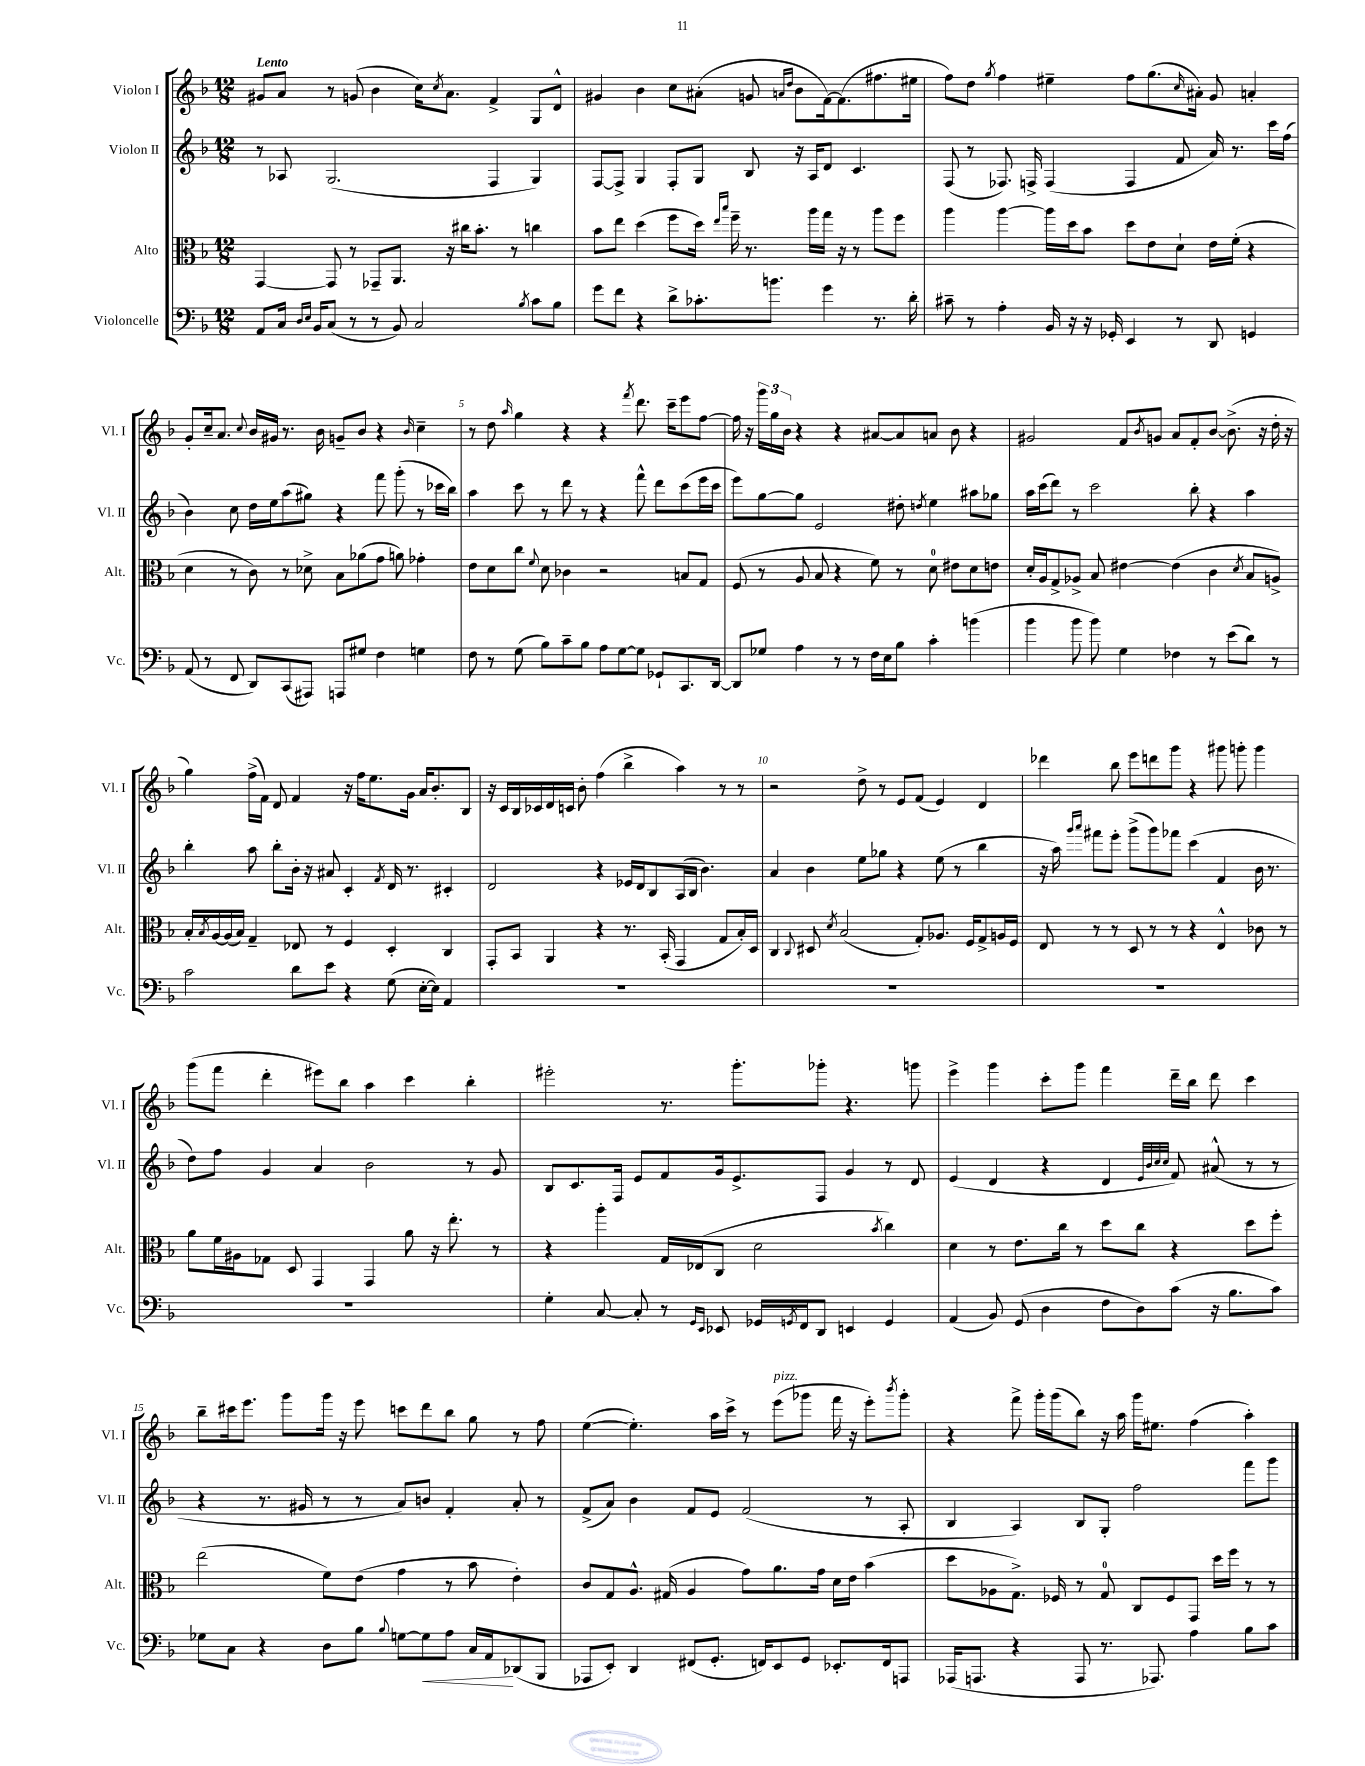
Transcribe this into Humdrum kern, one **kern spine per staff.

**kern	**kern	**kern	**kern
*staff4	*staff3	*staff2	*staff1
*clefF4	*clefC3	*clefG2	*clefG2
*k[b-]	*k[b-]	*k[b-]	*k[b-]
*M12/8	*M12/8	*M12/8	*M12/8
8AA	[4GG	8r	8g#
16C	.	8A-	8a
16qqD	.	.	.
16qqE	.	.	.
16BB-	.	.	.
(8C	8GG]	(2.G	8r
8r	8r	.	(8g
8r	8GG-~	.	4b-
8BB-)	8.AA	.	.
2C	.	.	16cc)
.	.	.	8qcc
.	16r	.	8.a
.	16cc#	.	.
.	8.b-'	.	.
.	.	4F	4f^
.	8r	.	.
8qB-	.	.	.
8c	4cc	4G)	8G
8B-	.	.	8d^^
=	=	=	=
8g	8b-	[8F	4g#
8f	8ee	8F^]	.
4r	(4dd	4G	4b-
8d^	8ff	8F'	8cc
8.c-'	16dd)	8G	(8a#'
.	16qqee	.	.
.	16qqbb-	.	.
.	16ff~	.	.
.	8.r	8B-	8g
8.b	.	.	.
.	.	.	16qqa
.	.	.	16qqdd
.	.	16r	8b-
.	16aa	16A	.
4g	16gg	8d	[16f)
.	16r	.	(8.f]
.	8r	4.c	.
8.r	8aa	.	8.ff#
.	8ff	.	.
16d'	.	.	16ee#
=	=	=	=
8c#~	4aa	(8F	8ff)
8r	.	8r	8dd
.	.	.	8qgg
4A'	[4aa	8.F-)	4ff
.	.	16F^	.
16BB-	16aa]	(4F	4ee#~
16r	16dd	.	.
16r	8b-	.	.
16GG-'	.	.	.
4EE	8dd	4F	8ff
.	8e	.	(8.gg
8r	8d`	8f	.
.	.	.	16qqcc
.	.	.	16a#')
8DD	16e	16a)	8g
.	(16f'	8.r	.
4GG	4r	.	4a'
.	.	16ccc	.
.	.	(16ff	.
=	=	=	=
(8AA	4d	4b-)	8g'
8r	.	.	16cc~
.	.	.	8.a
8FF	8r	8cc	.
.	.	.	8qqcc
8DD)	8c)	16dd	16b-
.	.	16ee	16g#
(8CC	8r	(8aa	8.r
8AAA#)	8d-^	8gg#)	.
.	.	.	16b-
8AAA	8B-	4r	8g~
8G#	(8a-	.	8b-
4F	8g	8fff	4r
.	8a)	(8ggg'	.
.	.	.	16qqb-
4G	4g-'	8r	4cc~
.	.	16ccc-	.
.	.	16bb-)	.
=	=	=	=
8F	8e	4aa	8r
8r	8d	.	8dd
.	.	.	16qqaa
(8G	8cc	8ccc	4gg
.	8qqf	.	.
8B-)	8d	8r	.
8c~	4c-	8ddd	4r
8B-	.	8r	.
8A	2r	4r	4r
[8G	.	.	.
.	.	.	8qfff
8G]	.	8fff^^	8.ddd
8GG-`	.	8ddd	.
.	.	.	16ccc~
8.CC	8B	(8ccc	8eee
.	8G	16eee	[8ff
[16DD	.	16ccc	.
=	=	=	=
8DD]	(8F	8eee)	16ff]
.	.	.	16r
8G-	8r	[8gg	24ggg
.	.	.	24gg
.	.	.	24b-
4A	8A	8gg]	4r
.	8B-	2e	.
8r	4r	.	4r
8r	.	.	.
16F	8f)	.	[8a#
16E	.	.	.
8B-	8r	8dd#'	8a#]
.	.	8qdd	.
4c'	8d	4ee	8a
.	8e#	.	8b-
(4b	8d	8aa#	4r
.	8e	8gg-	.
=	=	=	=
4b-	16d'	16aa	2g#
.	16A	(16ccc	.
.	8G^	8ddd)	.
8b-	8A-^	8r	.
8b-)	8B-	2ccc	.
4G	[4e#	.	8f
.	.	.	8qb-
.	.	.	8g
4F-	(4e#]	.	8a
.	.	8bb-'	8f'
8r	4c	4r	[8b-
(8e	.	.	(8.b-^]
.	8qd	.	.
8d)	8B-	4aa	.
.	.	.	16r
8r	8A^)	.	16dd'
.	.	.	16r
=	=	=	=
2c	16B-'	4bb-'	4gg)
.	8qB-	.	.
.	[16A	.	.
.	(16A]	.	.
.	16B-)	.	.
.	4G~	8aa	(16ff^
.	.	.	16f)
.	.	8bb-'	8d
8d	8E-	16b-'	4f
.	.	16r	.
8e	8r	8a#	.
4r	4F	4c'	16r
.	.	.	16ff
.	.	.	8.ee
.	.	8qf	.
(8G	4D'	16d	.
.	.	8.r	16g
[16E'	.	.	16a
16E])	.	.	8.b-'
4AA	4C	4c#'	.
.	.	.	8B-
=	=	=	=
1.r	8GG'	2d	16r
.	.	.	16c
.	8BB-	.	16B-
.	.	.	16c-
.	4AA	.	16d
.	.	.	16c
.	.	.	8b-'
.	4r	4r	(4ff
.	8.r	16e-	4bb-^
.	.	16d	.
.	.	8B-	.
.	(16BB-'	.	.
.	4GG	(16A	4aa)
.	.	16B-	.
.	.	4.b-)	.
.	8G	.	8r
.	16B-')	.	8r
.	16D	.	.
=	=	=	=
1.r	4C	4a	2r
.	8qqC	.	.
.	8D#	4b-	.
.	8qd	.	.
.	(2B-	.	.
.	.	8ee	8dd^
.	.	8gg-	8r
.	.	4r	8e
.	8G')	.	(8f
.	8.A-	(8ee	4e)
.	.	8r	.
.	16F	.	.
.	8G^	4bb-	4d
.	16A	.	.
.	16F	.	.
=	=	=	=
1.r	8E	16r	4ddd-
.	.	16aa)	.
.	.	16qqggg	.
.	.	16qqaaa	.
.	8r	8fff#	.
.	8r	8eee'	8bb-
.	8D	(8ggg^	8eee
.	8r	8ggg)	8ddd
.	8r	8fff-	8ggg
.	4r	(4ccc	4r
.	4E^^	4f	8ggg#
.	.	.	8ggg'
.	8c-	16b-	4ggg
.	.	8.r	.
.	8r	.	.
=	=	=	=
1.r	8a	8dd)	(8ggg
.	16f	8ff	8fff
.	16A#	.	.
.	8G-	4g	4ddd'
.	8D	.	.
.	4GG	4a	8eee#)
.	.	.	8bb-
.	4GG	2b-	4aa
.	8a	.	4ccc
.	16r	.	.
.	8.ee'	.	.
.	.	8r	4bb-'
.	8r	8g	.
=	=	=	=
4G'	4r	8B-	2eee#'
.	.	8.c	.
[8C	4aa'	.	.
.	.	16F	.
8C']	.	8e	.
8r	16G	8f	8.r
.	(16E-	.	.
16qqGG	.	.	.
16qqEE	.	.	.
8EE-	8C	16g	.
.	.	8.e^	8.ggg'
16GG-	2d	.	.
8qGG	.	.	.
16FF	.	.	.
8DD	.	8F	8ggg-'
4EE	.	4g	4.r
.	8qb-	.	.
4GG	4cc)	8r	.
.	.	8d	8ggg
=	=	=	=
(4AA	4d	(4e	4eee^
8BB-)	8r	4d	4ggg
(8GG	8.e	.	.
4D	.	4r	8ccc'
.	16cc	.	.
.	8r	.	8ggg
8F	8dd	4d	4fff
8D)	8cc	.	.
.	.	32qqe	.
.	.	32qqb-	.
.	.	32qqcc	.
.	.	32qqcc	.
(8c	4r	8f)	16ddd~
.	.	.	16bb-
16r	.	(8a#^^	8ddd
8.B-	.	.	.
.	8dd	8r	4ccc
8c)	8ff'	8r	.
=	=	=	=
8G-	(2ee	4r	8bb-~
8C	.	.	16ccc#
.	.	.	8.eee
4r	.	8.r	.
.	.	.	8ggg
.	.	16g#	.
8D	8f)	8r	16ggg
.	.	.	16r
8B-	(8e	8r	8eee
8qqB-	.	.	.
[8G	4g	8a)	8ccc
8G]	.	8b	8ddd
8A	8r	4f'	8bb-
16C	8b-	.	8gg
16AA	.	.	.
(8DD-	4e')	8a'	8r
8BBB-	.	8r	8ff
=	=	=	=
8AAA-	8c	(8f^	([4ee
8EE')	8G	8a)	.
4DD	8.A^^	4b-	4.ee'])
.	(16G#	.	.
(8FF#	4A	8f	.
8.GG'	.	8e	16aa
.	.	.	16ccc^
.	8g)	(2f	8r
16FF)	.	.	.
8EE	8.a	.	(8eee
8GG	.	.	8ggg-
.	16g	.	.
8.EE-'	16d	.	16fff
.	16e	.	16r
.	(4b-	8r	8eee')
16FF	.	.	.
.	.	.	8qbbb-
8AAA	.	8A'	8ggg-'
=	=	=	=
(16AAA-	8dd	4B-	4r
8.AAA	.	.	.
.	8A-	.	.
4r	8.G^)	4A)	8fff^
.	.	.	16ggg'
.	16F-	.	(16ggg
8AAA	8r	8B-	8bb-)
8.r	8G	8G'	16r
.	.	.	16aa
.	8C	2ff	16ggg
8.AAA-)	.	.	8.ee#
.	8F-	.	.
4A	8GG	.	(4ff
.	16dd	.	.
.	16ff	.	.
8B-	8r	8fff	4aa')
8c	8r	8ggg	.
==	==	==	==
*-	*-	*-	*-
